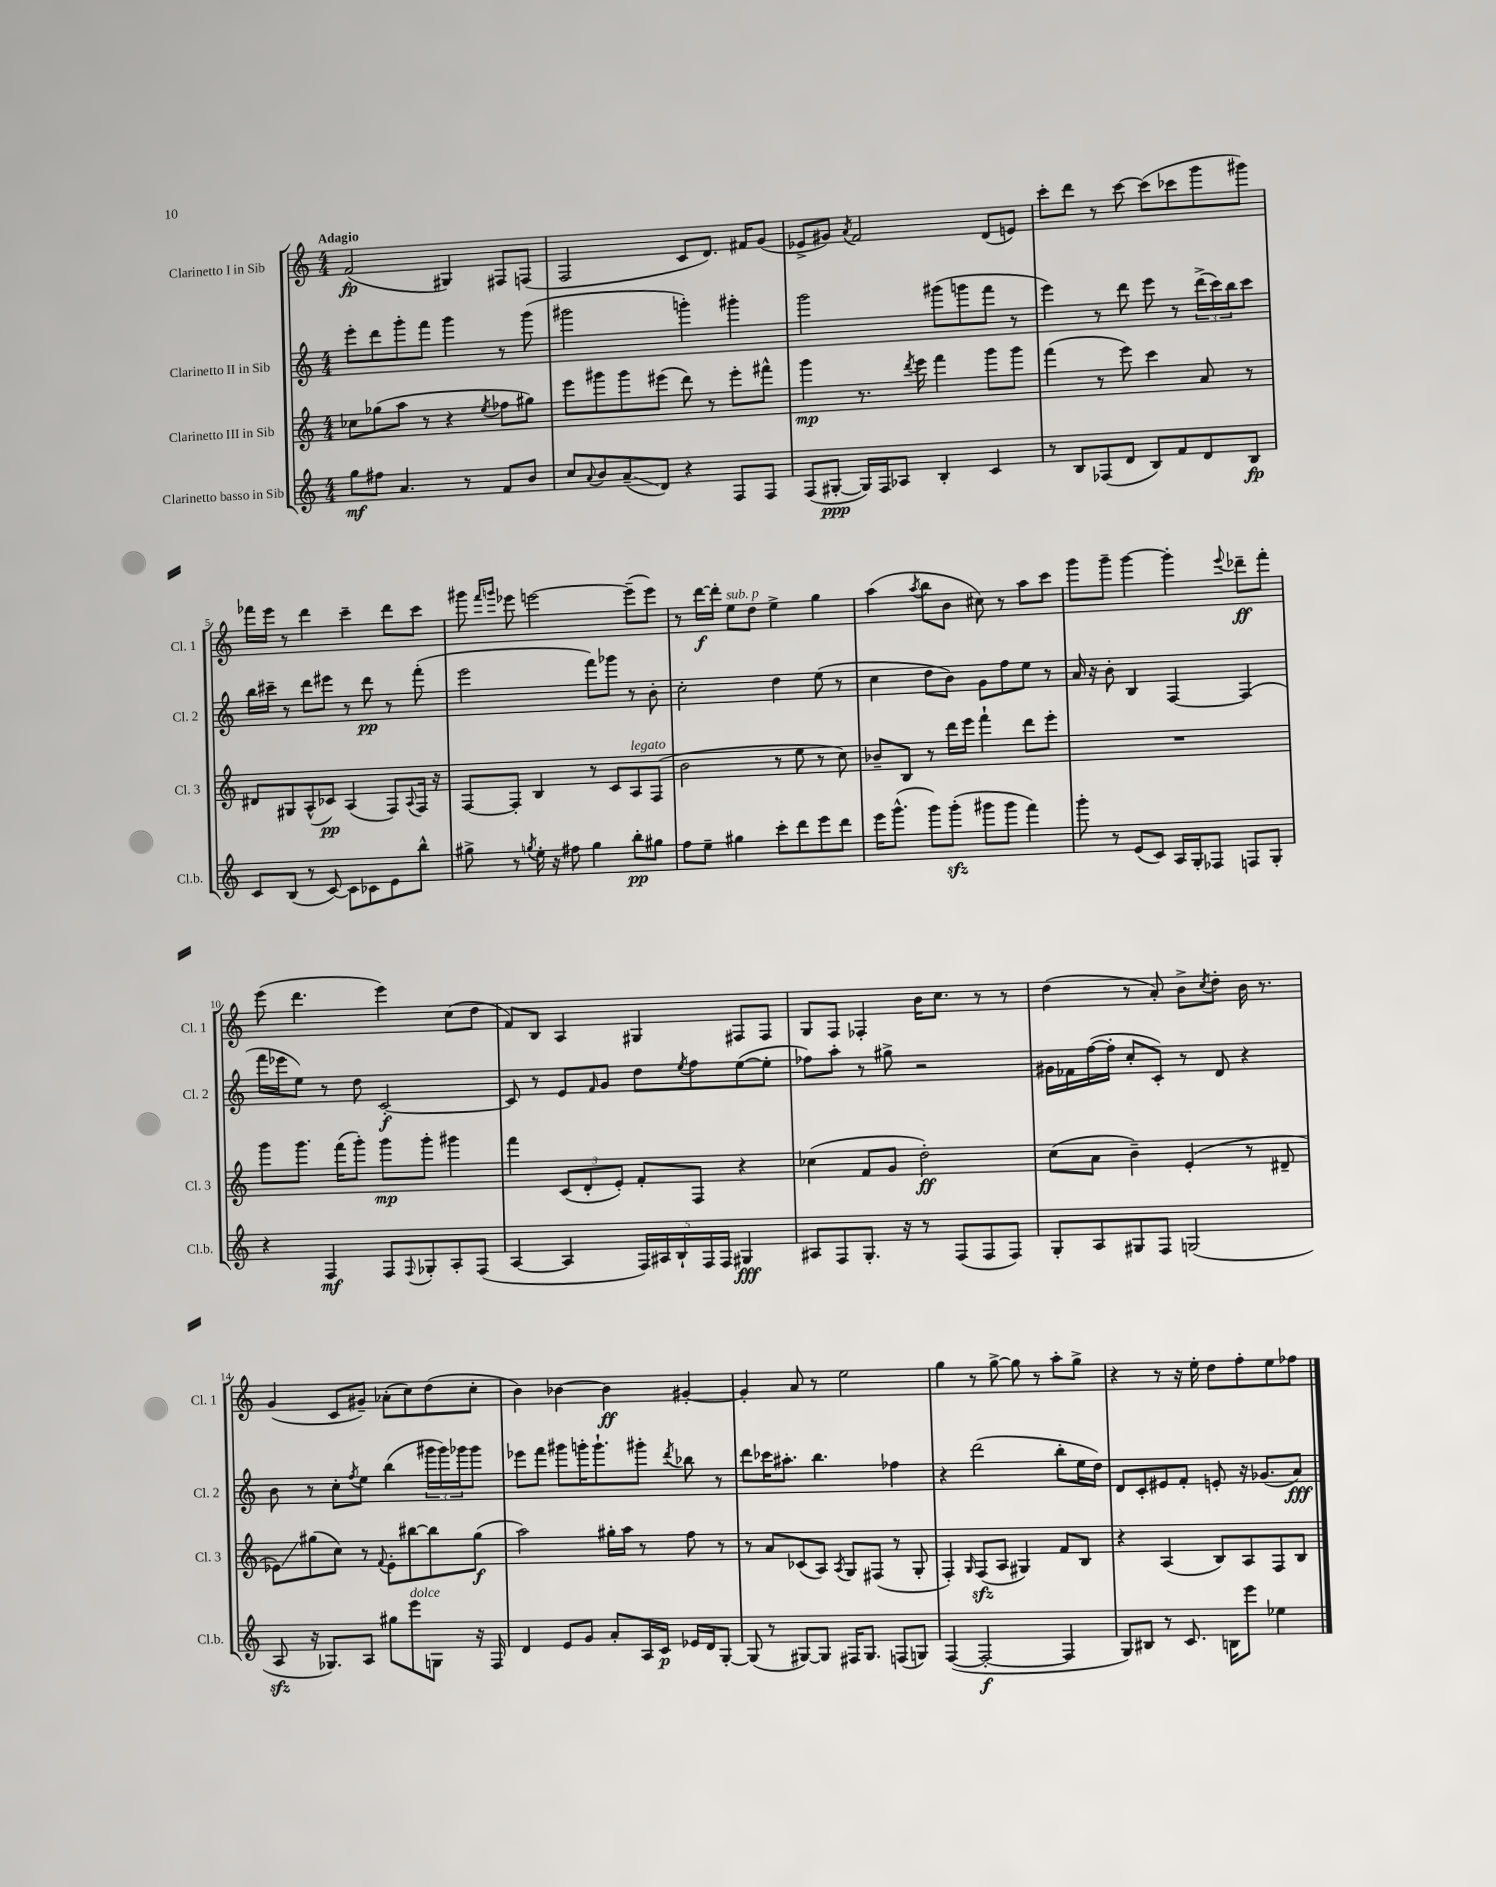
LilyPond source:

<<
\new StaffGroup <<
\new Staff = "s0" \with { instrumentName = "Clarinetto I in Sib" shortInstrumentName = "Cl. 1" } {
    \clef treble \key c \major \numericTimeSignature \time 4/4 \tempo "Adagio"
    f'2\fp( gis4) fis8 f8( |
    f2 c'8 d'8.) fis'16 g'8( |
    ees'8-> gis'8) \acciaccatura { a'8 } f'2 d'8( e'8) |
    c'''8-. d'''8 r8 c'''8~ c'''8( ces'''8 g'''8 gis'''8) |
    fes'''16 e'''16 r8 d'''4 c'''4-- d'''8 c'''8 |
    gis'''8 \grace { f'''16 g'''16 } ees'''8 e'''2~ e'''8--( e'''8) |
    r8 d'''16~\f d'''16-. e''8^\markup { \italic "sub. p" } d''8 e''4-> g''4 |
    a''4( \acciaccatura { a''8 } b''8 b'8 cis''8) r8 a''8 c'''8 |
    g'''8 g'''8-- g'''4~ g'''4-. \appoggiatura { e'''8 } des'''8--\ff f'''8-. |
    e'''8( d'''4. e'''4) c''8( d''8 |
    f'8) b8 a4 gis4 fis8 fis8 |
    g8 f8 fes4-. b'16 c''8. r8 r8 |
    d''4( r8 a'8-.) b'8-> \acciaccatura { c''8 } d''8-. b'16 r8. |
    g'4( c'8 gis'8--) aes'8-.( c''8) d''8( c''8-. |
    b'4) bes'4~ bes'4\ff gis'4~-. |
    gis'4-. a'8 r8 e''2 |
    g''4 r8 g''8~-> g''8 r8 a''8-. g''8-> |
    r4 r8 r16 e''16-. d''8 f''8-. e''8 fes''8 \bar "|." |
}
\new Staff = "s1" \with { instrumentName = "Clarinetto II in Sib" shortInstrumentName = "Cl. 2" } {
    \clef treble \key c \major \numericTimeSignature \time 4/4
    e'''8-. d'''8 g'''8-. f'''8 g'''4 r8 g'''8( |
    gis'''2 g'''4-.) gis'''4-. |
    g'''2 gis'''8( g'''8 f'''8 r8 |
    e'''4) r8 d'''8 e'''8 r8 \tuplet 3/2 { d'''16->( c'''16) b''16 } c'''8 |
    b''16 cis'''16-- r8 d'''8 eis'''8 r8 d'''8\pp r8 f'''8-.( |
    e'''2 f'''8) ges'''8 r8 b'8-. |
    c''2-. d''4 e''8( r8 |
    c''4 d''8 b'8) g'8 f''8 e''8 r8 |
    a'16 r16 b'8-. b4 f4~ f4( |
    f'''16 ees'''16 e''8) r8 d''8 c'2~-.\f |
    c'8 r8 e'8 \grace { f'16 } g'8 d''8 \acciaccatura { e''8 } f''8 e''8~( e''8-. |
    fes''8) a''8-. r8 gis''8-> r2 |
    gis'16 fes'16 f''16~( f''16-. c''8-. c'8-.) r8 d'8 r4 |
    b'8 r8 c''8-. \acciaccatura { f''8 } e''8 b''4( \tuplet 3/2 { gis'''16 gis'''16) ges'''16 } ges'''8 |
    ees'''8 f'''8 gis'''8 g'''16-. g'''8.-! gis'''8-. \acciaccatura { d'''8 } bes''8 r8 |
    d'''8 ces'''16 ais''8.-. b''4. fes''4 |
    r4 d'''2( b''8-. e''16 d''16) |
    d'8 c'8-. eis'8 f'8-. e'8-. r16 ges'8.( a'8\fff) \bar "|." |
}
\new Staff = "s2" \with { instrumentName = "Clarinetto III in Sib" shortInstrumentName = "Cl. 3" } {
    \clef treble \key c \major \numericTimeSignature \time 4/4
    ces''8 ges''8( a''8 r8 r4 \acciaccatura { e''8 } fes''8 gis''8) |
    e'''8 gis'''8 gis'''8 eis'''8( d'''8) r8 eis'''8-. fis'''8-^ |
    g'''4\mp r8. \acciaccatura { d'''8 } e'''16 f'''4 g'''8 g'''8 |
    f'''4( r8 e'''8) c'''4 a'8 r8 |
    dis'8 gis8 a8-^( ces'8\pp) a4( f8) \appoggiatura { a8 } f16 r16 |
    f8~ f8-. b4 r8 c'8 a8^\markup { \italic "legato" } f8( |
    b'2 r8 e''8 r8 c''8) |
    bes'8-- b8 r8 d'''16 e'''16 f'''4-! d'''8 e'''8-. |
    R1 |
    g'''8 g'''8. f'''16( g'''8-.) g'''8\mp g'''8-. gis'''4 |
    f'''4 \tuplet 3/2 { c'8( d'8-. e'8-.) } f'8-. f8 r4 |
    ces''4( f'8 g'8 d''2-.\ff) |
    c''8( a'8 b'4--) e'4-.( r8 dis'8-- |
    ees'8\glissando) gis''8( c''8) r8 \appoggiatura { f'8 } ees'8-. bis''8~ bis''8 gis''8\f( |
    a''2) gis''16-. a''16 r8 f''8 r8 |
    r8 a'8 ces'8( a8) \acciaccatura { a8 } g8 fis8( r8 g8-. |
    f4-.) \grace { g16 } f8\sfz( a8 gis4) f'8 b8 |
    r4 a4( b8) a8 f8 b8 \bar "|." |
}
\new Staff = "s3" \with { instrumentName = "Clarinetto basso in Sib" shortInstrumentName = "Cl.b." } {
    \clef treble \key c \major \numericTimeSignature \time 4/4
    g''8\mf fis''8 a'4. r8 f'8 b'8 |
    c''8 \appoggiatura { a'8 } b'8 a'8--\glissando( d'8) r4 f8 f8 |
    f8( gis8~-.\ppp gis16) f16 aes8 b4-. c'4 |
    r8 b8 fes8( d'8 b8) f'8 d'8 b8\fp |
    c'8 b8( r8 c'8~) c'8 ces'8 e'8 b''8-^ |
    gis''8-> r8 \acciaccatura { g''8 } e''16-. r16 fis''8 g''4 b''8-.\pp gis''8 |
    f''8 e''8-- gis''4 c'''8-. d'''8 e'''8 d'''8 |
    e'''16 g'''8.-^( g'''8) g'''8-.\sfz( gis'''8 gis'''8 f'''4) |
    g'''8-. r8 e'8( c'8) a16 g16-. fes8 f8 g8-. |
    r4 f4\mf f8 \appoggiatura { f8 } ges8-. a8-. f8( |
    a4~ a4 \tuplet 5/4 { f16) ais16 b16-! f16 f16 } gis4\fff |
    ais8 f8 g8.-. r16 r8 f8( f8 f8) |
    g8-. a8 gis8 f8 g2( |
    a8\sfz r16 ges8.) a8 gis''8 e'''8^\markup { \italic "dolce" } g8 r16 f16 |
    d'4 e'8 g'8 a'8-. a16 c'16\p ees'16 d'16 g8~-. |
    g8( r8 gis8~) gis8 fis16 gis8. f8( g8) |
    f4~( f2~-.\f f4 |
    g8) bis8 r8 c'8. b16 e'''8 ees''4 \bar "|." |
}
>>
>>
